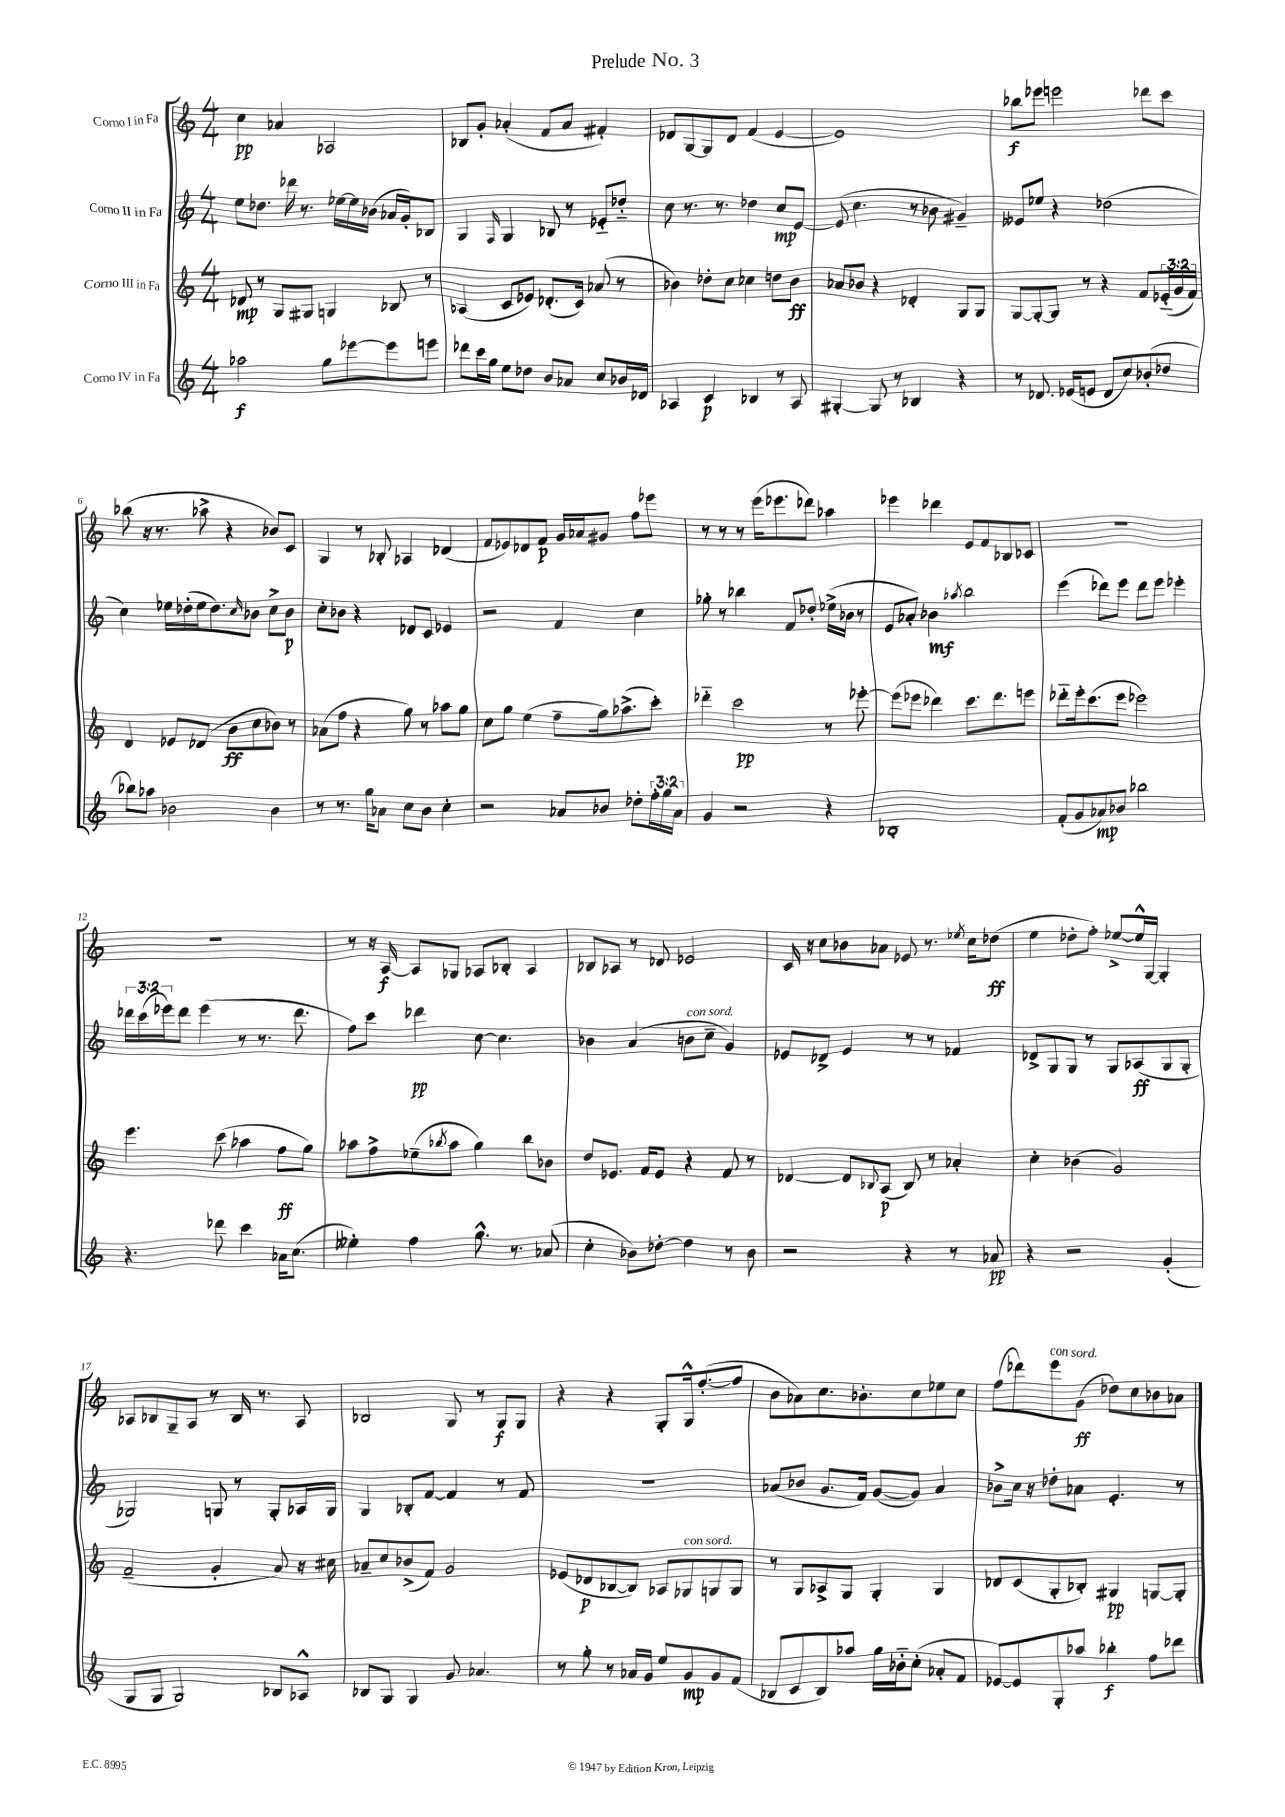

**kern	**dynam	**kern	**dynam	**kern	**dynam	**kern	**dynam
*part4	*part4	*part3	*part3	*part2	*part2	*part1	*part1
*staff4	*staff4	*staff3	*staff3	*staff2	*staff2	*staff1	*staff1
*I"Corno IV in Fa	*	*I"Corno III in Fa	*	*I"Corno II in Fa	*	*I"Corno I in Fa	*
*clefG2	*	*clefG2	*	*clefG2	*	*clefG2	*
*k[]	*	*k[]	*	*k[]	*	*k[]	*
*M4/4	*	*M4/4	*	*M4/4	*	*M4/4	*
=1	=1	=1	=1	=1	=1	=1	=1
2aa-X\	f	8d-X/	mp	8ee\L	.	4cc\	pp
.	.	8r	.	8.dd-X\J	.	.	.
.	.	8G/L	.	.	.	4a-X/	.
.	.	.	.	16ddd-X\	.	.	.
.	.	8G#X/J	.	8.r	.	.	.
8gg\L	.	4Gn/	.	.	.	2A-X/	.
.	.	.	.	[16ee-X\LL	.	.	.
[8eee-X\	.	.	.	16ee-\]	.	.	.
.	.	.	.	(16b-X\JJ	.	.	.
8eee-\]	.	8B-X/	.	16a-X/LL	.	.	.
.	.	.	.	16g'/J)	.	.	.
8eeen\J	.	8r	.	8B-X/J	.	.	.
=2	=2	=2	=2	=2	=2	=2	=2
8ddd-X\L	.	(4A-X/	.	4G/	.	8B-X/L	.
16ccc\L	.	.	.	.	.	8g'/J	.
16gg\JJ	.	.	.	.	.	.	.
.	.	.	.	16qqF/	.	.	.
8ee\L	.	8c/L	.	4G/	.	(4a-X'/	.
8dd-X\J	.	8e-X/J)	.	.	.	.	.
8b/L	.	(8.d-X'/L	.	8B-X/	.	8f/L	.
8a-X/J	.	.	.	8r	.	8a-/J	.
.	.	16c/Jk)	.	.	.	.	.
8cc/L	.	(8a-X/	.	8e-X/L	.	4f#X'/)	.
16b-X/L	.	8r	.	8dd-X/J	.	.	.
16d-X/JJ	.	.	.	.	.	.	.
=3	=3	=3	=3	=3	=3	=3	=3
4A-X/	.	4b-X\)	.	8cc\	.	8d-X/L	.
.	.	.	.	8.r	.	[8G/	.
4c/	p	8dd-X'\L	.	.	.	8G/]	.
.	.	.	.	8.r	.	.	.
.	.	8cc\J	.	.	.	8d-/J	.
4B-X/	.	4cc-X\	.	4dd-X\	.	(4f/	.
8r	.	8ddn\L	.	8cc/L	mp	[4e/	.
8A-/	.	8b-\J	ff	[8e/J	.	.	.
=4	=4	=4	=4	=4	=4	=4	=4
[4G#X'/	.	8a-X/L	.	(8e/]	.	1e])	.
.	.	8b-X/J	.	4.cc\	.	.	.
8G#/]	.	4r	.	.	.	.	.
8r	.	.	.	.	.	.	.
4B-X/	.	4d-X'/	.	8r	.	.	.
.	.	.	.	8b-X\	.	.	.
4r	.	8G/L	.	4g#X~/)	.	.	.
.	.	8G/J	.	.	.	.	.
=5	=5	=5	=5	=5	=5	=5	=5
8r	.	[8G/L	.	8e--X/L	.	8bb-X\L	f
8.d-X/	.	8G'/_	.	8ee-X/J	.	8eee-X\J	.
.	.	8G/J]	.	4r	.	2eeen\	.
(16e-X/KL	.	.	.	.	.	.	.
8en/J	.	8r	.	.	.	.	.
8d-/L	.	4r	.	(2dd-X\	.	.	.
8cc/)	.	.	.	.	.	.	.
(8b-X'/	.	8f/L	.	.	.	8ddd-X\L	.
8dd-X/J	.	(24e-X/L	.	.	.	8ccc\J	.
.	.	24g/	.	.	.	.	.
.	.	24f/JJ)	.	.	.	.	.
!!LO:LB:g=z
=6	=6	=6	=6	=6	=6	=6	=6
8bb-X\L)	.	4d/	.	4cc\)	.	(8bb-X\	.
8aa-X\J	.	.	.	.	.	16r	.
.	.	.	.	.	.	8.r	.
2b-X\	.	8e-X/L	.	16ee-X\LL	.	.	.
.	.	.	.	(16dd-X'\	.	.	.
.	.	(8d-X/J	.	16ee-\J	.	8aa-X^\	.
.	.	.	.	8.dd-\)	.	.	.
.	.	8b\L	ff	.	.	4r	.
.	.	.	.	16qqcc/	.	.	.
.	.	8cc\	.	8b-X\J	.	.	.
4b-\	.	8b-X\J)	.	8cc^\L	.	8b-X/L)	.
.	.	8r	.	8b-\J	p	8c/J	.
=7	=7	=7	=7	=7	=7	=7	=7
8r	.	(8a-X\L	.	8cc'\L	.	4G/	.
8.r	.	8ff\J	.	8b-X\J	.	.	.
.	.	4r	.	4r	.	8r	.
16gg\KL	.	.	.	.	.	.	.
8a-X\J	.	.	.	.	.	8B-X'/	.
8cc\L	.	8gg\)	.	8d-X/L	.	4A-X/	.
8b\J	.	8r	.	8c/J	.	.	.
4cc'\	.	8aa-X\L	.	4e-X/	.	(4d-X/	.
.	.	8gg\J	.	.	.	.	.
=8	=8	=8	=8	=8	=8	=8	=8
2r	.	8cc\L	.	2r	.	8f/L	.
.	.	8gg\J	.	.	.	8e-X/)	.
.	.	(4ee\	.	.	.	8d-X/	.
.	.	.	.	.	.	8f/J	p
8a-X/L	.	8ff~\L	.	4f/	.	16g/LL	.
.	.	.	.	.	.	16a-X/J	.
8b-X/J	.	16gg\k)	.	.	.	8g#X/J	.
.	.	(8.aa-X^\	.	.	.	.	.
8dd-X'\L	.	.	.	4cc\	.	8ff\L	.
24ff'\L	.	8ccc'\J)	.	.	.	8eee-X\J	.
24gg\	.	.	.	.	.	.	.
24a-\JJ	.	.	.	.	.	.	.
=9	=9	=9	=9	=9	=9	=9	=9
4g/	.	4ddd-X\	.	8gg-X'\	.	8r	.
.	.	.	.	8r	.	8r	.
2r	.	2ccc\	pp	4bb-X\	.	8r	.
.	.	.	.	.	.	(16eee\KL	.
.	.	.	.	.	.	8.eee-X\	.
.	.	.	.	8f/L	.	.	.
.	.	.	.	8dd-X'/J	.	8ddd-X\J)	.
4r	.	8r	.	(16ee-X^\LL	.	4aa-X\	.
.	.	.	.	16b-X\JJ	.	.	.
.	.	[8eee-X'\	.	8r	.	.	.
=10	=10	=10	=10	=10	=10	=10	=10
1B-X'	.	(8eee-\L]	.	8e/L	.	4eee-X\	.
.	.	8eee-X\J	.	8a-X'/J)	.	.	.
.	.	4ddd-X\)	.	4b-X\	mf	4ddd-X\	.
.	.	.	.	8qaa-X/	.	.	.
.	.	8.ccc\L	.	2bb\	.	8e/L	.
.	.	.	.	.	.	8f/	.
.	.	8.ddd-\	.	.	.	.	.
.	.	.	.	.	.	8B-X/	.
.	.	8eeen\J	.	.	.	8c-X/J	.
=11	=11	=11	=11	=11	=11	=11	=11
(8f'/L	.	8ddd-X\L	.	(4eee\	.	1r	.
8g/	.	16eee'\k	.	.	.	.	.
.	.	(8.ccc\	.	.	.	.	.
8a-X/)	mp	.	.	8ddd-X\L)	.	.	.
8b-X/J	.	8eee\J	.	8eee\J	.	.	.
2bb-X\	.	2eee-X\)	.	8ddd-\L	.	.	.
.	.	.	.	8eee\J	.	.	.
.	.	.	.	4eee-X'\	.	.	.
!!LO:LB:g=z
=12	=12	=12	=12	=12	=12	=12	=12
4.r	.	4.eee\	.	24ddd-X\LL	.	1r	.
.	.	.	.	(24ccc\	.	.	.
.	.	.	.	24eee-X\J)	.	.	.
.	.	.	.	8ddd-\J	.	.	.
.	.	.	.	(4eee-\	.	.	.
8ddd-X\	.	(8ccc\	.	.	.	.	.
4ccc\	.	4aa-X\	.	8r	.	.	.
.	.	.	.	8.r	.	.	.
16a-X\KL	.	8ff\L	ff	.	.	.	.
(8.cc\J	.	.	.	8.ddd-\	.	.	.
.	.	8gg\J)	.	.	.	.	.
=13	=13	=13	=13	=13	=13	=13	=13
4ee--X'\)	.	8aa-X\L	.	8ff\L)	.	8r	.
.	.	8ff^\	.	8ccc\J	.	16r	.
.	.	.	.	.	.	[16A/	f
4ff\	.	(8ee-X~\	.	4ddd-X\	pp	8A/L]	.
.	.	8qbb-X/	.	.	.	.	.
.	.	8aa-\J	.	.	.	8G-X/J	.
8.gg^^\	.	4gg\)	.	[8cc\	.	8A-X/L	.
.	.	.	.	4.cc\]	.	8B-X'/J	.
8.r	.	.	.	.	.	.	.
.	.	8bb-\L	.	.	.	4A-/	.
(8a-X/	.	8b-X\J	.	.	.	.	.
=14	=14	=14	=14	=14	=14	=14	=14
4cc'\	.	8dd/L	.	4b-X\	.	8B-X/L	.
.	.	8.e-X/J	.	.	.	8A-X/J	.
8b-X\L)	.	.	.	(4a/	.	8r	.
.	.	16f/KL	.	.	.	.	.
[8dd-X'\J	.	8e-/J	.	.	.	8d-X/	.
!	!	!	!	!LO:TX:a:i:t=con sord.	!	!	!
4dd-\]	.	4r	.	8bn\L	.	2e-X/	.
.	.	.	.	8cc~\J	.	.	.
8r	.	8f/	.	4g/)	.	.	.
8b-\	.	8r	.	.	.	.	.
=15	=15	=15	=15	=15	=15	=15	=15
2r	.	[4d-X/	.	8e-X/L	.	16c/	.
.	.	.	.	.	.	16r	.
.	.	.	.	8d-X^/J	.	8cc\L	.
.	.	8d-/L]	.	4e-/	.	8b-X\	.
.	.	8qqB-X/	.	.	.	.	.
.	.	(8A/J	p	.	.	8a-X\J	.
4r	.	8B-/)	.	8r	.	8e-X/	.
.	.	8r	.	8r	.	8.r	.
8r	.	4a-X'/	.	4f-X/	.	.	.
.	.	.	.	.	.	8qee-X/	.
.	.	.	.	.	.	16cc\KL	.
8a-X/	pp	.	.	.	.	(8dd-X\J	ff
=16	=16	=16	=16	=16	=16	=16	=16
4r	.	4cc'\	.	8d-X^/L	.	4ee\	.
.	.	.	.	8G/	.	.	.
2r	.	(4b-X\	.	8G/J	.	8dd-X'\L	.
.	.	.	.	8r	.	8ff'\J)	.
.	.	2g/)	.	8G/L	.	[8ee-X^/L	.
.	.	.	.	(8A-X/	ff	16ee-^^/L]	.
.	.	.	.	.	.	[16G/JJ	.
(4g'/	.	.	.	8G/	.	4G'/]	.
.	.	.	.	8G'/J	.	.	.
!!LO:LB:g=z
=17	=17	=17	=17	=17	=17	=17	=17
8G/L	.	(2f~/	.	2G-X/)	.	8A-X/L	.
8G/J	.	.	.	.	.	8B-X/	.
2G/)	.	.	.	.	.	8G~/	.
.	.	.	.	.	.	8A-/J	.
.	.	4g'/	.	8Gn/	.	8r	.
.	.	.	.	8r	.	16B-/	.
.	.	.	.	.	.	8.r	.
8B-X/L	.	8a/)	.	8G'/L	.	.	.
8A-X^^/J	.	16r	.	16A-X/L	.	8A-/	.
.	.	16cc#X\	.	16G/JJ	.	.	.
=18	=18	=18	=18	=18	=18	=18	=18
8B-X/L	.	8a-X~/L	.	4G/	.	2B-X/	.
8G/J	.	8cc/	.	.	.	.	.
4G/	.	(8b-X^/	.	8B-X'/L	.	.	.
.	.	8f/J)	.	[8f/J	.	.	.
8g/	.	2g/	.	4f/]	.	8G/	.
4.a-X/	.	.	.	.	.	8r	.
.	.	.	.	8r	.	8G/L	f
.	.	.	.	8f/	.	8G/J	.
=19	=19	=19	=19	=19	=19	=19	=19
8r	.	(8e-X/L	.	1r	.	4r	.
8gg'\	.	8d-X/	p	.	.	.	.
8r	.	[8B-X/	.	.	.	4r	.
16a-X/LL	.	8B-/J])	.	.	.	.	.
16g/JJ	.	.	.	.	.	.	.
8ee/L	.	8A-X/L	.	.	.	8G'/L	.
!	!	!LO:TX:a:i:t=con sord.	!	!	!	!	!
8g/	mp	8G-X/	.	.	.	16G^^/k	.
.	.	.	.	.	.	([8.ff'/	.
8g/	.	8Gn/	.	.	.	.	.
(8f/J	.	8G/J	.	.	.	8ff/J]	.
=20	=20	=20	=20	=20	=20	=20	=20
8B-X/L	.	8r	.	(8a-X/L	.	8b\L	.
8c/	.	8G/L	.	8b-X/J	.	8a-X\)	.
8B-/)	.	8A-X^/	.	8.g/L	.	8.cc\	.
8aa-X/J	.	8G/J	.	.	.	.	.
.	.	.	.	16f/Jk)	.	8.b-X'\	.
16gg\LL	.	4G'/	.	([8g/L	.	.	.
16b-X\J	.	.	.	.	.	.	.
(8cc'\J	.	.	.	8g/J])	.	8cc\	.
8a-X'/L	.	4G/	.	4a-/	.	8ee-X\	.
8f/J	.	.	.	.	.	8cc\J	.
=21	=21	=21	=21	=21	=21	=21	=21
[8e-X/L)	.	8d-X/L	.	8b-X^\L	.	(8ff\L	.
8e-/]	.	(8c/	.	16cc\Jk	.	8ddd-X\)	.
.	.	.	.	16r	.	.	.
!	!	!	!	!	!	!LO:TX:a:i:t=con sord.	!
8G'/	.	8G'/	.	8dd-X'\L	.	8eee\	.
8aa-X/J	.	8B-X'/J)	.	8a-X\J	.	(8g\J	ff
4bb-X'\	f	4G#X/	pp	4.e'/	.	8dd-X\L)	.
.	.	.	.	.	.	8cc\	.
8ff\L	.	[8Gn/L	.	.	.	8b-X\	.
8ddd-X\J	.	8G'/J]	.	8r	.	8a-X\J	.
==	==	==	==	==	==	==	==
*-	*-	*-	*-	*-	*-	*-	*-
